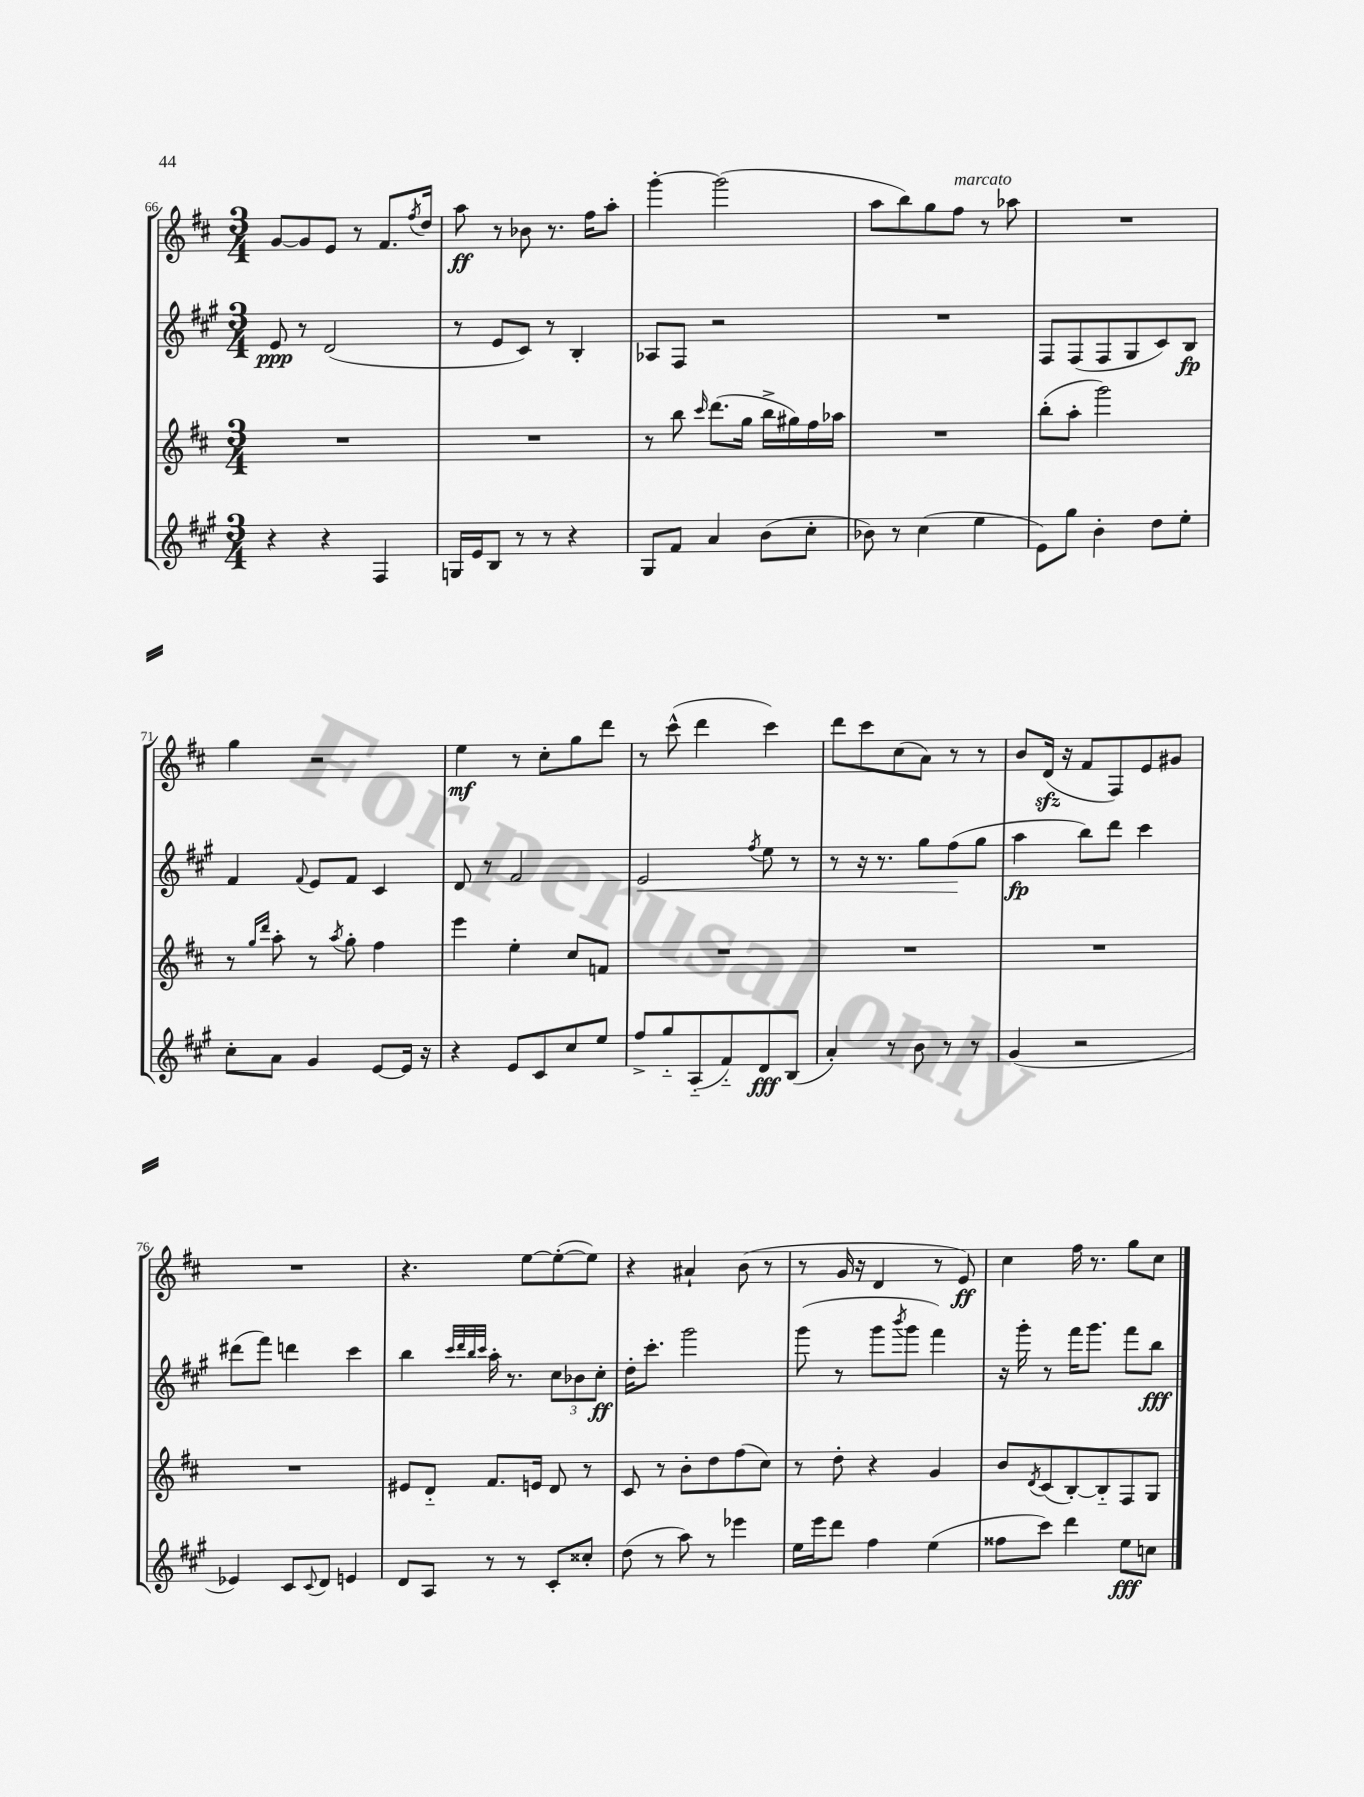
<<
\new StaffGroup <<
\new Staff = "s0" {
    \clef treble \key d \major \numericTimeSignature \time 3/4
    g'8~ g'8 e'8 r8 fis'8. \acciaccatura { fis''8 } d''16 |
    a''8\ff r8 bes'8 r8. fis''16 a''8-. |
    g'''4~-. g'''2( |
    a''8 b''8) g''8 fis''8^\markup { \italic "marcato" } r8 aes''8 |
    R2. |
    g''4 r2 |
    e''4\mf r8 cis''8-. g''8 d'''8 |
    r8 cis'''8-^( d'''4 cis'''4) |
    d'''8 cis'''8 cis''8( a'8) r8 r8 |
    b'8 d'16\sfz( r16 fis'8 fis8) e'8 gis'8 |
    R2. |
    r4. e''8~ e''8~-.( e''8) |
    r4 ais'4-! b'8( r8 |
    r8 g'16 r16 d'4 r8 e'8\ff) |
    cis''4 fis''16 r8. g''8 cis''8 \bar "|." |
}
\new Staff = "s1" {
    \clef treble \key a \major \numericTimeSignature \time 3/4
    e'8\ppp r8 d'2( |
    r8 e'8 cis'8) r8 b4-. |
    aes8 fis8 r2 |
    R2. |
    fis8 fis8( fis8 gis8 cis'8) b8\fp |
    fis'4 \appoggiatura { fis'8 } e'8 fis'8 cis'4 |
    d'8 r8 fis'2 |
    e'2\< \acciaccatura { fis''8 } e''8 r8 |
    r8 r16 r8. gis''8 fis''8\!( gis''8 |
    a''4\fp b''8) d'''8 cis'''4 |
    dis'''8( fis'''8) d'''4 cis'''4 |
    b''4 \grace { cis'''32 d'''32 b''32 cis'''32 } a''16-. r8. \tuplet 3/2 { cis''8 bes'8 cis''8-.\ff } |
    d''16-. cis'''8.-. gis'''2 |
    gis'''8( r8 gis'''8 \acciaccatura { b'''8 } gis'''8 fis'''4) |
    r16 gis'''16-. r8 fis'''16 gis'''8. fis'''8 b''8\fff \bar "|." |
}
\new Staff = "s2" {
    \clef treble \key d \major \numericTimeSignature \time 3/4
    R2. |
    R2. |
    r8 b''8 \grace { cis'''16 } d'''8.( g''16 b''16-> gis''16) fis''16 aes''16 |
    R2. |
    b''8-.( a''8-. g'''2) |
    r8 \grace { g''16 d'''16 } a''8-. r8 \acciaccatura { a''8 } g''8-. fis''4 |
    e'''4 e''4-. cis''8 f'8 |
    R2. |
    R2. |
    R2. |
    R2. |
    eis'8 d'8-_ fis'8. e'16 d'8 r8 |
    cis'8 r8 b'8-. d''8 fis''8( cis''8) |
    r8 d''8-. r4 g'4 |
    b'8 \acciaccatura { d'8 } cis'8( b8~-.) b8-_ fis8 g8 \bar "|." |
}
\new Staff = "s3" {
    \clef treble \key a \major \numericTimeSignature \time 3/4
    r4 r4 fis4 |
    g16 e'16 b8 r8 r8 r4 |
    gis8 fis'8 a'4 b'8( cis''8-. |
    bes'8) r8 cis''4( e''4 |
    e'8) gis''8 b'4-. d''8 e''8-. |
    cis''8-. a'8 gis'4 e'8~ e'16 r16 |
    r4 e'8 cis'8 cis''8 e''8 |
    fis''8-> gis''8-_ a8-_( fis'8-_) d'8\fff b8( |
    a'4-.) r8 b'8 r8 r8 |
    gis'4( r2 |
    ees'4) cis'8 \appoggiatura { cis'8 } d'8 e'4 |
    d'8 a8 r8 r8 cis'8-. cisis''8-. |
    d''8( r8 a''8) r8 ees'''4 |
    e''16 e'''16 d'''8 fis''4 e''4( |
    fisis''8 cis'''8) d'''4 e''8\fff c''8 \bar "|." |
}
>>
>>
\layout { \context { \Score currentBarNumber = #66 } }
